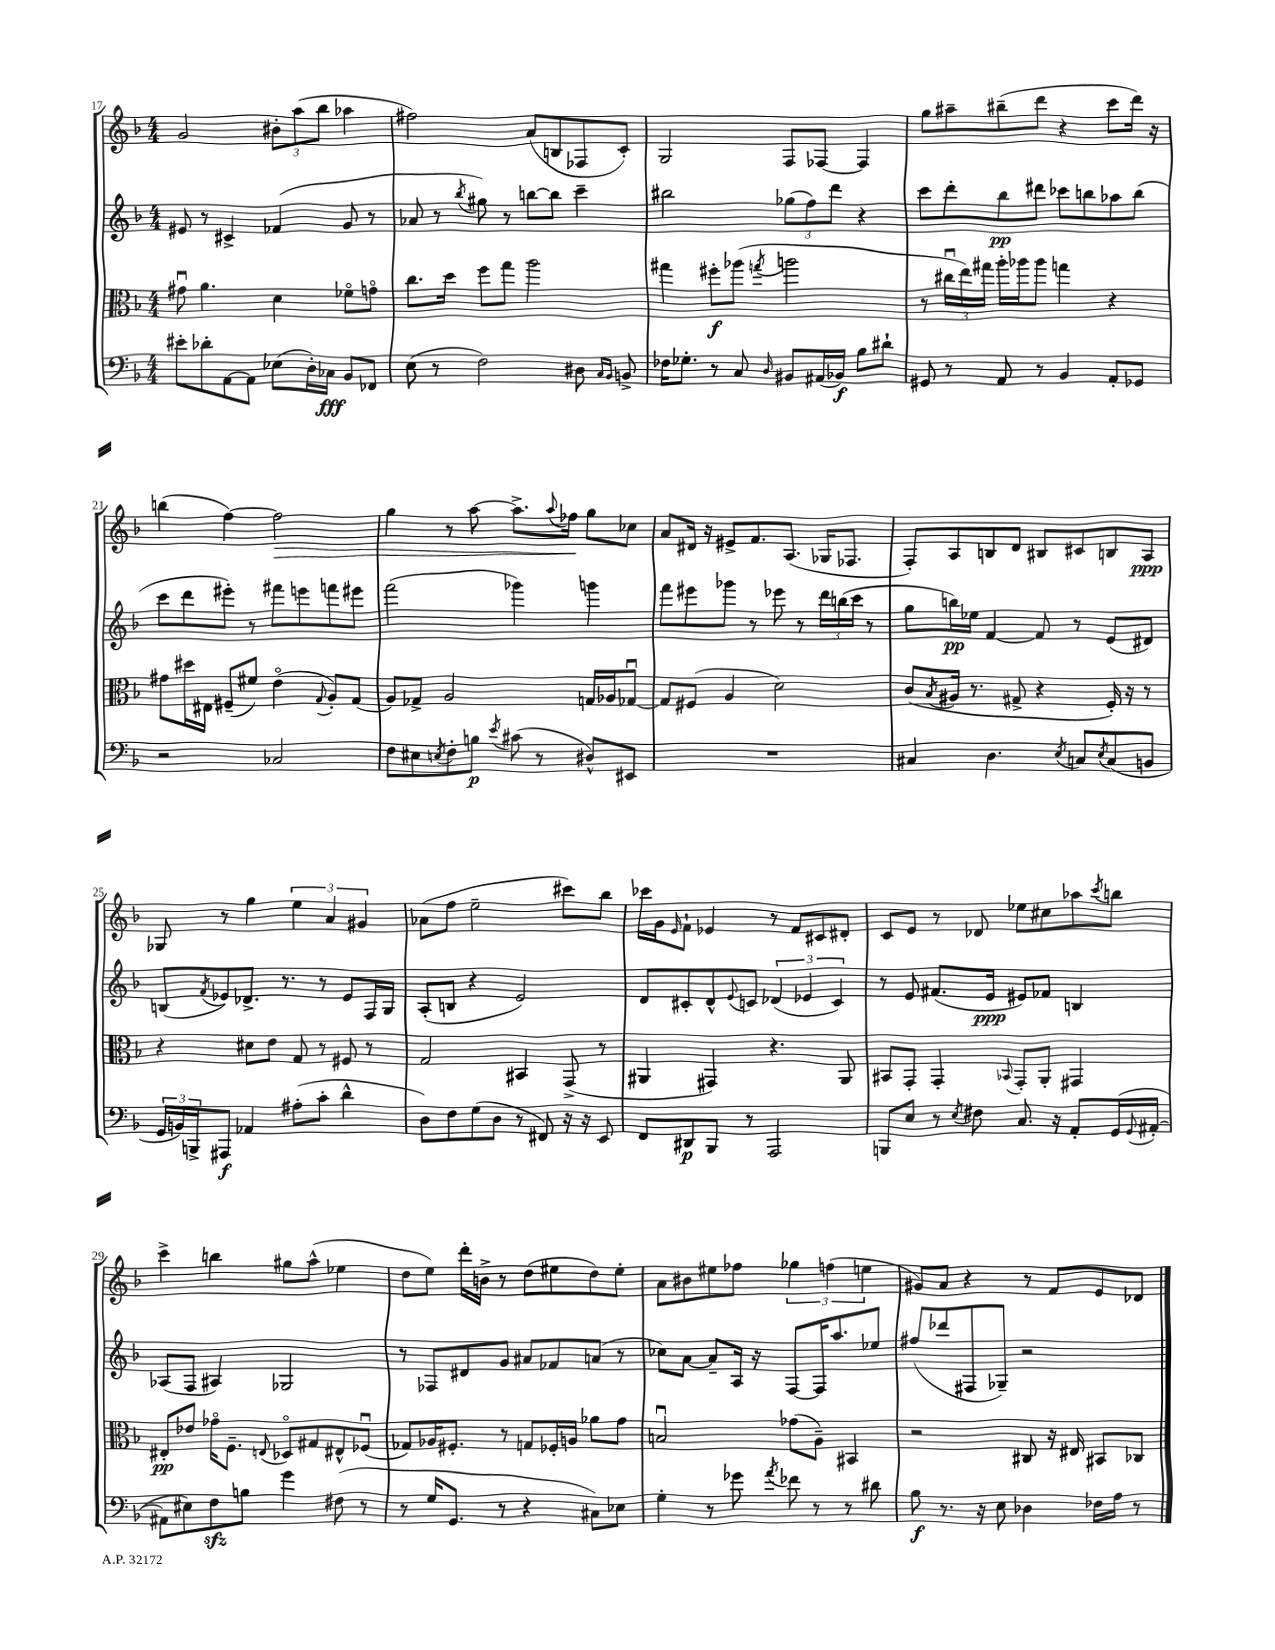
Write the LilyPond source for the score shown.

<<
\new StaffGroup <<
\new Staff = "s0" {
    \clef treble \key f \major \numericTimeSignature \time 4/4
    g'2 \tuplet 3/2 { bis'8-. a''8( bes''8 } aes''4 |
    fis''2) a'8( b8 fes8 c'8-.) |
    g2 f8 fes8~ fes4 |
    g''8 ais''8-- bis''8--( d'''8 r4 c'''8 d'''16) r16 |
    b''4( f''4~) f''2\> |
    g''4 r8 a''8~ a''8.-> \appoggiatura { a''8 } fes''16\! g''8 ces''8 |
    a'8 dis'16 r16 eis'8-> f'8. a8.( ges16 fes8. |
    f8-.) a8 b8 d'8 bis8 cis'8 b8 a8\ppp |
    ges8 r8 g''4 \tuplet 3/2 { e''4 a'4 gis'4 } |
    aes'8( f''8 e''2-- cis'''8) bes''8 |
    ces'''16 g'16 \grace { e'16 } f'8-! ees'4 r8 f'8 cis'8 dis'8-. |
    c'8 e'8 r8 des'8 ees''8 cis''8 aes''8 \acciaccatura { c'''8 } b''8 |
    c'''4-> b''4 gis''8 a''8-^( ees''4 |
    d''8 e''8) d'''16-. b'16-> r8 d''8( eis''8 d''8) eis''8-. |
    a'8 bis'8 eis''8 fes''8 \tuplet 3/2 { ges''4 f''4( e''4 } |
    gis'8) a'8 r4 r8 f'8 e'8 des'8 \bar "|." |
}
\new Staff = "s1" {
    \clef treble \key f \major \numericTimeSignature \time 4/4
    eis'8 r8 cis'4-> fes'4( g'8 r8 |
    aes'8 r8 \acciaccatura { bes''8 } gis''8) r8 b''8~ b''8 c'''4-- |
    bis''2 \tuplet 3/2 { ges''8( f''8) d'''8 } r4 |
    c'''8 d'''8-. bes''8\pp dis'''8 ces'''8 b''8 aes''8 b''8( |
    c'''8 d'''8 eis'''8-.) r8 fis'''8 e'''8 f'''8 eis'''8 |
    f'''2( ges'''4) g'''4 |
    f'''8 eis'''8 ges'''8 r8 ees'''8 r8 \tuplet 3/2 { d'''16 b''16( c'''16 } r8 |
    g''8 b''16\pp) ees''16 f'4~ f'8 r8 e'8( dis'8) |
    b8( \acciaccatura { f'8 } ees'8) des'8.-> r8. r8 ees'8 f16 g16 |
    a8-.( b8 r4 e'2) |
    d'8 cis'8-. d'8-^ \appoggiatura { e'8 } c'8 \tuplet 3/2 { des'4( ees'4 c'4) } |
    r8 e'8 fis'8.( e'16\ppp eis'8) fes'8 b4 |
    aes8( f8 ais4) ges2 |
    r8 fes8 dis'8 g'8 ais'8 fes'8 a'8( r8 |
    ces''8) a'8~ a'8-- a16 r16 f8~ f16 a''8. ees''8 |
    fis''8( des'''8 fis8 ges8--) r2 \bar "|." |
}
\new Staff = "s2" {
    \clef alto \key f \major \numericTimeSignature \time 4/4
    gis'8\downbow a'4. d'4 fes'8\flageolet g'8\flageolet |
    c''8. d''16 f''8 g''8 a''2 |
    gis''4 fis''8-.\f aes''8( \acciaccatura { g''8 } a''2 |
    r8 \tuplet 3/2 { cis''16\downbow e''16) gis''16 } a''16-. aes''16 aes''8 g''4 r4 |
    gis'8 dis''16 eis16 fis8--( fis'8) e'4\flageolet( \appoggiatura { g8 } a8-.) g8( |
    a8) ges8-> a2 g16 aes16 ges8~\downbow |
    ges8 fis8( a4 d'2) |
    c'8( \acciaccatura { bes8 } ais16 r8. gis8-> r4 f16-.) r16 r8 |
    r4 dis'8 e'8 g8 r8 fis8 r8 |
    g2 bis,4 g,8->( r8 |
    ais,4 gis,4) r4. ais,8 |
    bis,8 g,8-. g,4-. \appoggiatura { bes,8 } g,8-. a,8-. gis,4 |
    eis8-.\pp ees'8 ges'16\flageolet f8.-- \appoggiatura { e8 } des8\flageolet gis8 eis8-^ fes8\downbow( |
    ges8) aes16 fis8.-. r8 g8 fes16-. a16 aes'8 g'8 |
    b2\downbow ges'8( a8--) bis,4 |
    r2 cis8 r16 eis16 bis,8 ces8 \bar "|." |
}
\new Staff = "s3" {
    \clef bass \key f \major \numericTimeSignature \time 4/4
    eis'8-. des'8-. a,8~ a,8 ees8( d16-.) ces16\fff bes,8 fes,8 |
    e8( r8 f2) dis8 \grace { c16 bes,16 } b,8-> |
    fes16 ges8.-. r8 c8 \grace { d16 } bis,8 ais,16( bes,16\f) bes8 dis'8-! |
    gis,8 r8 a,8 r8 bes,4 a,8-. ges,8 |
    r2 ces2 |
    f8 eis8 \acciaccatura { e8 } f8-. b8\p \acciaccatura { e'8 } cis'8( r8 dis8-^) eis,8 |
    R1 |
    cis4 d4. \acciaccatura { e8 } c8 \acciaccatura { e8 } c8( b,8 |
    \tuplet 3/2 { g,16 b,16) b,,16-> } ais,,8\f aes,4 ais8-.( c'8-. d'4-^ |
    d8) f8 g8( d8 r8 fis,8) r16 r16 e,8 |
    f,8 dis,8\p bes,,8 r8 a,,2 |
    b,,8 e8 r8 \acciaccatura { e8 } fis8 c8. r16 a,8-. g,16( \appoggiatura { g,8 } ais,16~-. |
    ais,8 eis8) f8\sfz b8 g'4 fis8( r8 |
    r8 g16 g,8. r8 r4 cis8) ees8 |
    g4-. r8 ges'8 \acciaccatura { a'8 } fes'8 r8 r8 dis'8 |
    bes8\f r8. r16 e8 des4 fes16 a16 r8 \bar "|." |
}
>>
>>
\layout { \context { \Score currentBarNumber = #17 } }
